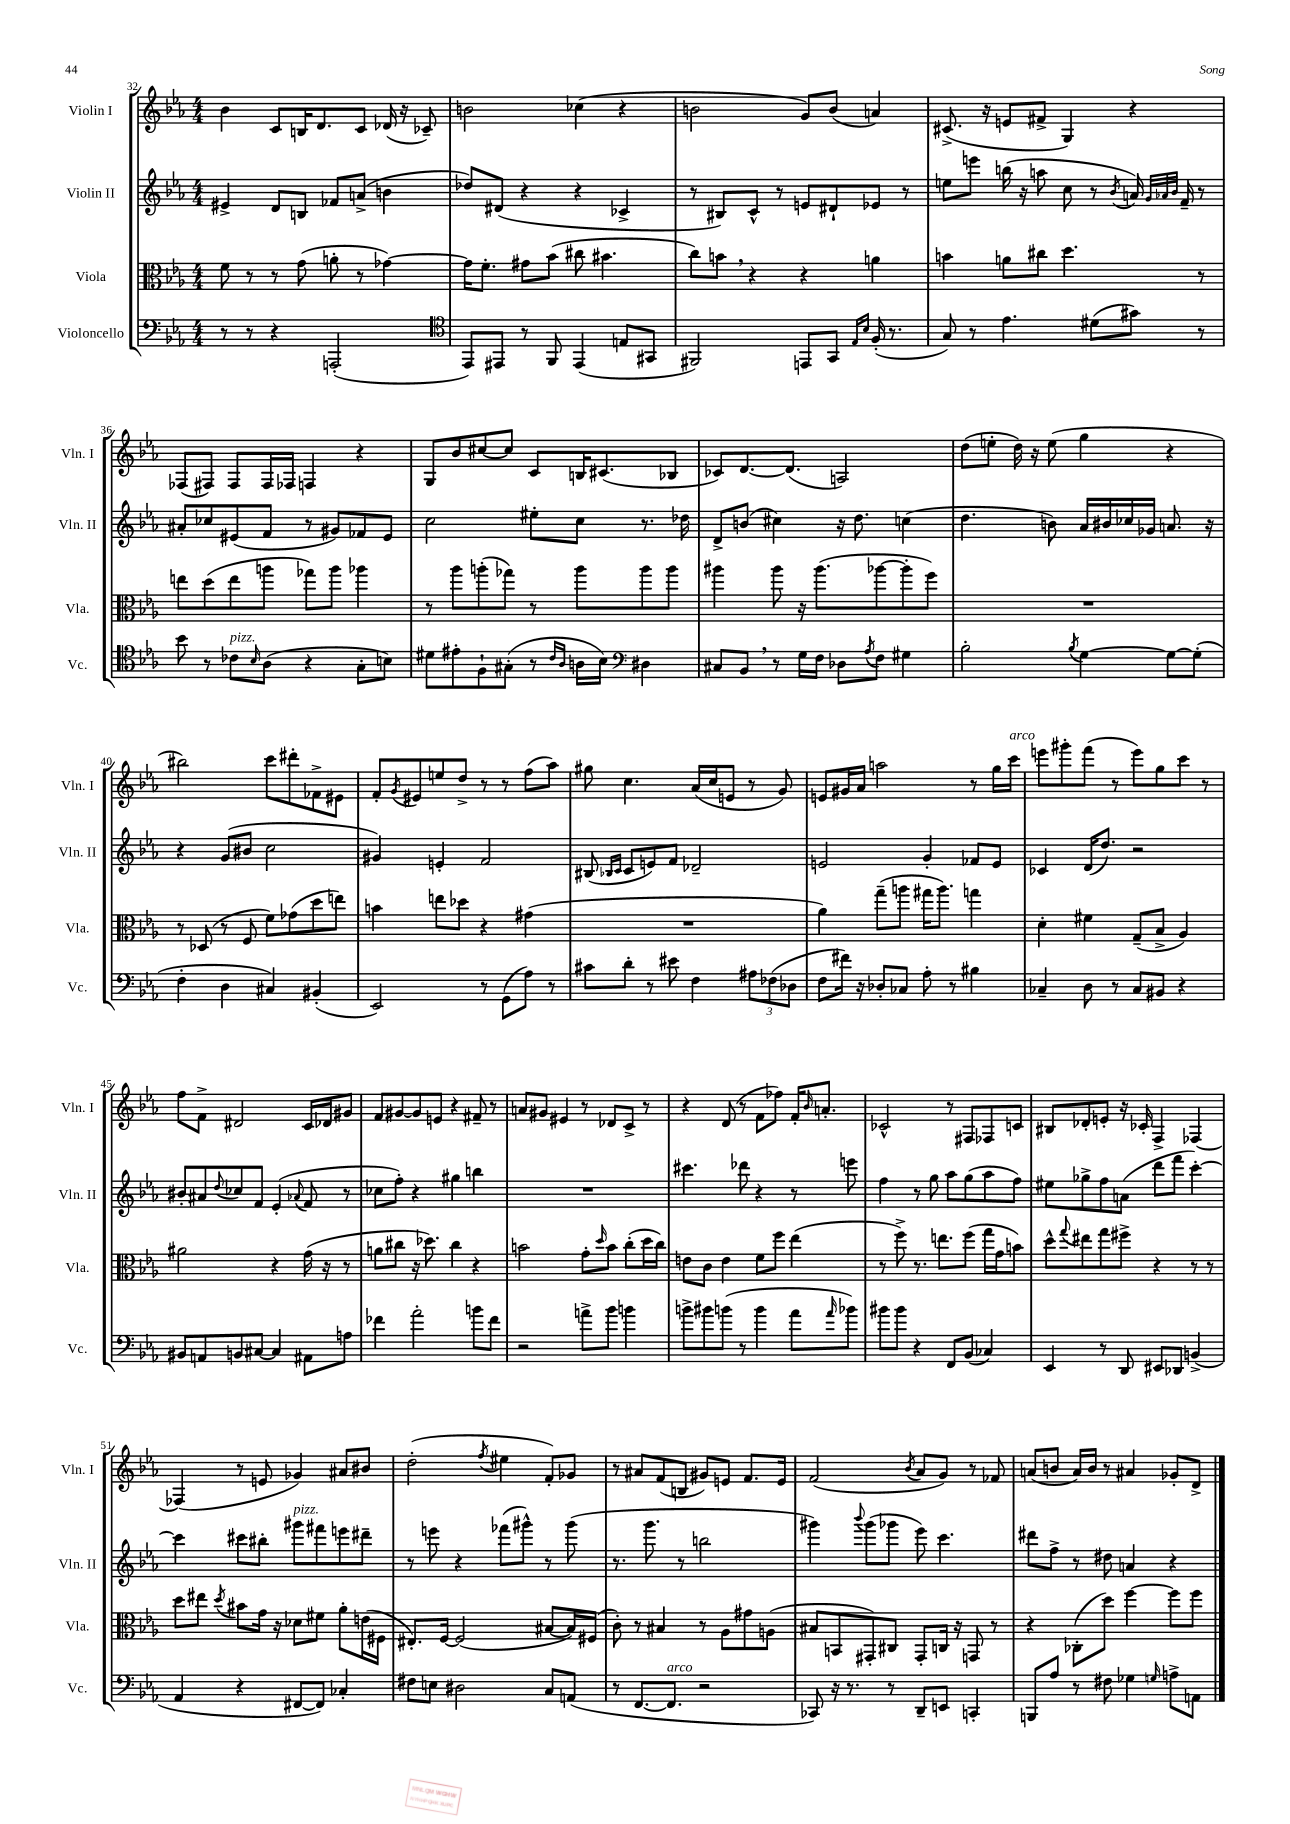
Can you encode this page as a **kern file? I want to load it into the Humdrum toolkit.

**kern	**kern	**kern	**kern
*staff4	*staff3	*staff2	*staff1
*clefF4	*clefC3	*clefG2	*clefG2
*k[b-e-a-]	*k[b-e-a-]	*k[b-e-a-]	*k[b-e-a-]
*M4/4	*M4/4	*M4/4	*M4/4
8r	8f	4e#^	4b-
8r	8r	.	.
4r	8r	8d	8c
.	(8g	8B	16B
.	.	.	8.d
(2AAA'	8a'	8f-	.
.	8r	(8a^	8c
.	[4g-)	4b	(16d-
.	.	.	16r
.	.	.	8c-~)
=	=	=	=
*clefC4	*	*	*
8EE-)	16g-]	8dd-)	2b
.	8.f'	.	.
8EE#	.	(8d#	.
8r	8g#	4r	.
8FF	(8b-	.	.
(4EE#	8cc#	4r	(4cc-
.	4.b#	.	.
8E	.	4c-^	4r
8GG#	.	.	.
=	=	=	=
2FF#)	8cc)	8r	2b
.	8b	8B#)	.
.	4r	8c^^	.
.	.	8r	.
8EE	4r	8e	8g)
8GG	.	8d#`	(8b
16qqE-	.	.	.
16qqB-	.	.	.
(16F'	4a	8e-	4a)
8.r	.	.	.
.	.	8r	.
=	=	=	=
8G)	4b	8ee	(8.c#^
8r	.	8eee	.
.	.	.	16r
4.e-	8a	(16bb	8e
.	.	16r	.
.	8cc#	8aa	8f#^
.	4.dd	8cc	4G)
(8d#	.	8r	.
.	.	8qb-	.
8g#)	.	16a)	4r
.	.	32qqg	.
.	.	32qqa-	.
.	.	32qqb-	.
.	.	16f~	.
8r	8r	8r	.
=	=	=	=
8b-	8ee	8a#'	(8F-
8r	(8dd	8cc-	8F#)
8c-	8ee	(8e#	8F#
16qqB-	.	.	.
(8A-	8aa	8f	16F#
.	.	.	16F-
4r	8gg-)	8r	4F
.	8aa	8g#)	.
8G'	4aa-	8f-	4r
8B)	.	8e#	.
=	=	=	=
8d#	8r	2cc	8G
8e#'	8aa-	.	8b-
8F`	(8aa'	.	[8cc#
(8G#'	8gg-)	.	8cc#]
8r	8r	8ee#'	8c
16qqc	.	.	.
16qqA-	.	.	.
16A	8aa	8cc	16B
16B-)	.	.	(8.c#
*clefF4	*	*	*
4D#	8aa	8.r	.
.	8aa	.	8B-
.	.	16dd-	.
=	=	=	=
8C#	4aa#	8d^	8c-)
8BB-	.	(8b	[8.d
8r	8aa#	4cc#)	.
.	.	.	(8.d]
16G	16r	.	.
16F	(8.aa#	.	.
8D-	.	16r	2A)
.	.	8.dd	.
8qA-	.	.	.
8F	[8aa-	.	.
4G#	8aa-']	(4cc	.
.	8ff)	.	.
=	=	=	=
2B-'	1r	4.dd	(8dd
.	.	.	8ee'
.	.	.	16dd)
.	.	.	16r
.	.	8b)	(8ee
8qB-	.	.	.
[4G	.	16a-	4gg
.	.	16b#	.
.	.	16cc-	.
.	.	16g-	.
8G_	.	8.a	4r
(8G']	.	.	.
.	.	16r	.
=	=	=	=
4F'	8r	4r	2bb#)
.	(8D-	.	.
4D	8r	(8g	.
.	8F	8b#	.
4C#)	8f)	2cc	8ccc
.	(8g-	.	8ddd#'
(4BB#'	8dd	.	8f-^
.	8ee)	.	8e#
=	=	=	=
2EE-)	4b	4g#)	8f'
.	.	.	8qg
.	.	.	8e#
.	8ee	4e'	8ee
.	8dd-	.	8dd^
8r	4r	2f	8r
(8GG	.	.	8r
8A-)	(4g#	.	(8ff
8r	.	.	8aa-)
=	=	=	=
8c#	1r	(8B#	8gg#
.	.	16qqB-	.
.	.	16qqc	.
8d'	.	8c	4.cc
8r	.	8e)	.
8e#	.	8f	.
4F	.	2d-~	(16a-
.	.	.	16cc
.	.	.	8e
12A#	.	.	8r
(12F-	.	.	.
.	.	.	8g)
12D-	.	.	.
=	=	=	=
8F	4a-)	2e	8e
16f#)	.	.	16g#
16r	.	.	16a-
8D-'	(8gg~	.	2aa
8C-	8aa	.	.
8A-'	16gg#	4g'	.
.	8.aa)	.	.
8r	.	.	.
4B#	4gg	8f-	8r
.	.	8e	16gg
.	.	.	16ccc
=	=	=	=
4C-~	4d'	4c-	8eee
.	.	.	8ggg#'
8D	4f#	(16d	(8fff
.	.	8.dd)	.
8r	.	.	8r
8C-	(8G~	2r	8eee)
8BB#	8B-^	.	8gg
4r	4A-)	.	8ccc
.	.	.	8r
=	=	=	=
8BB#	2a#	8b#'	8ff
8AA	.	8a#	8f^
.	.	8qqdd	.
8BB	.	8cc-	2d#
[8C#	.	8f	.
4C#]	4r	(4e-'	.
.	.	8qqa-	.
8AA#	(16g	8f	16c
.	16r	.	16d-
8A	8r	8r	8g#
=	=	=	=
4f-	8a	8cc-	8f
.	8cc#	8ff')	[8g#
2a-'	16r	4r	8g#]
.	8.dd-)	.	.
.	.	.	8e
.	4cc#	4gg#	4r
8b	4r	4bb	8f#~
8f-	.	.	8r
=	=	=	=
2r	2b	1r	8a
.	.	.	8g#
.	.	.	4e#
8a^	8g'	.	8r
.	16qqdd	.	.
8b-	8b	.	8d-
4b	(8cc'	.	8c^
.	16dd	.	8r
.	16cc)	.	.
=	=	=	=
8b^	8e	4.ccc#	4r
8b#	8c	.	.
(8b	4e	.	(8d
8r	.	8ddd-	8r
4b	8f	4r	8f
.	8ff	.	8ff-)
8a-	(4ee-	8r	16f'
.	.	.	16qqb-
.	.	.	8.a'
16qqa-	.	.	.
8b-)	.	8eee	.
=	=	=	=
8b#	8r	4ff	2c-^^
8b#	8ff^)	.	.
4r	8.r	8r	.
.	.	8gg	.
.	8.ee	.	.
8FF	.	8aa-	8r
(8BB-	(8ff	(8gg	8F#
4C-)	16gg	8aa-	8F-
.	16g	.	.
.	8b)	8ff)	8c
=	=	=	=
4EE-	8dd^^	8ee#	8B#
.	8qqgg	.	.
.	8ee#	8gg-^	8d-'
8r	8gg	8ff	8e'
8DD	8ff#^	(8a	16r
.	.	.	16c-'
8EE#	4r	8ddd	4F^
8DD-	.	8fff	.
(4BB^	8r	[4ccc')	[4F-
.	8r	.	.
=	=	=	=
4AA-	8dd	4ccc]	(4F-]
.	8ee#	.	.
.	8qdd	.	.
4r	8b#	8ccc#	8r
.	16g	8bb#'	8e
.	16r	.	.
[8FF#	8d-	8ggg#	4g-)
8FF#])	8f#	8fff#	.
4C-'	8a-'	8eee	8a#
.	(16e	8ddd#~	8b#
.	16F#	.	.
=	=	=	=
8F#	8.E#')	8r	(2dd'
8E	.	8eee	.
.	[16F	.	.
2D#	(2F]	4r	.
.	.	.	8qff
.	.	(8fff-	4ee#
.	.	8ggg#^^)	.
8C	[8B#	8r	8f')
(8AA	16B#])	(8ggg#	8g-
.	(16F#	.	.
=	=	=	=
8r	8c')	8.r	8r
[8.FF	8r	.	8a#
.	.	8.ggg	.
.	4B#	.	(8f
8.FF]	.	.	.
.	.	8r	8B
2r	8r	2bb	8g#)
.	8A-	.	8e
.	8g#	.	8.f
.	(8A	.	.
.	.	.	16e
=	=	=	=
8CC-)	8B#	4ggg#)	(2f
16r	8BB	.	.
8.r	.	.	.
.	.	8qqbbb-	.
.	8GG#')	(8ggg#	.
8r	8C#	8ggg-	.
.	.	.	8qb-
8DD~	8GG#'	8eee-)	8a-
8EE	16C	4.ccc	8g)
.	16r	.	.
4CC'	8GG	.	8r
.	8r	.	8f-
=	=	=	=
8BBB	4r	8ddd#	(8a
8A-	.	8ff^	8b
8r	(8C-'	8r	16a)
.	.	.	16b
8F#	8dd)	8dd#	8r
4G-	[4ff	4a	4a#
16qqG	.	.	.
8A^	8ff]	4r	8g-'
8AA	8ff	.	8d^
==	==	==	==
*-	*-	*-	*-
